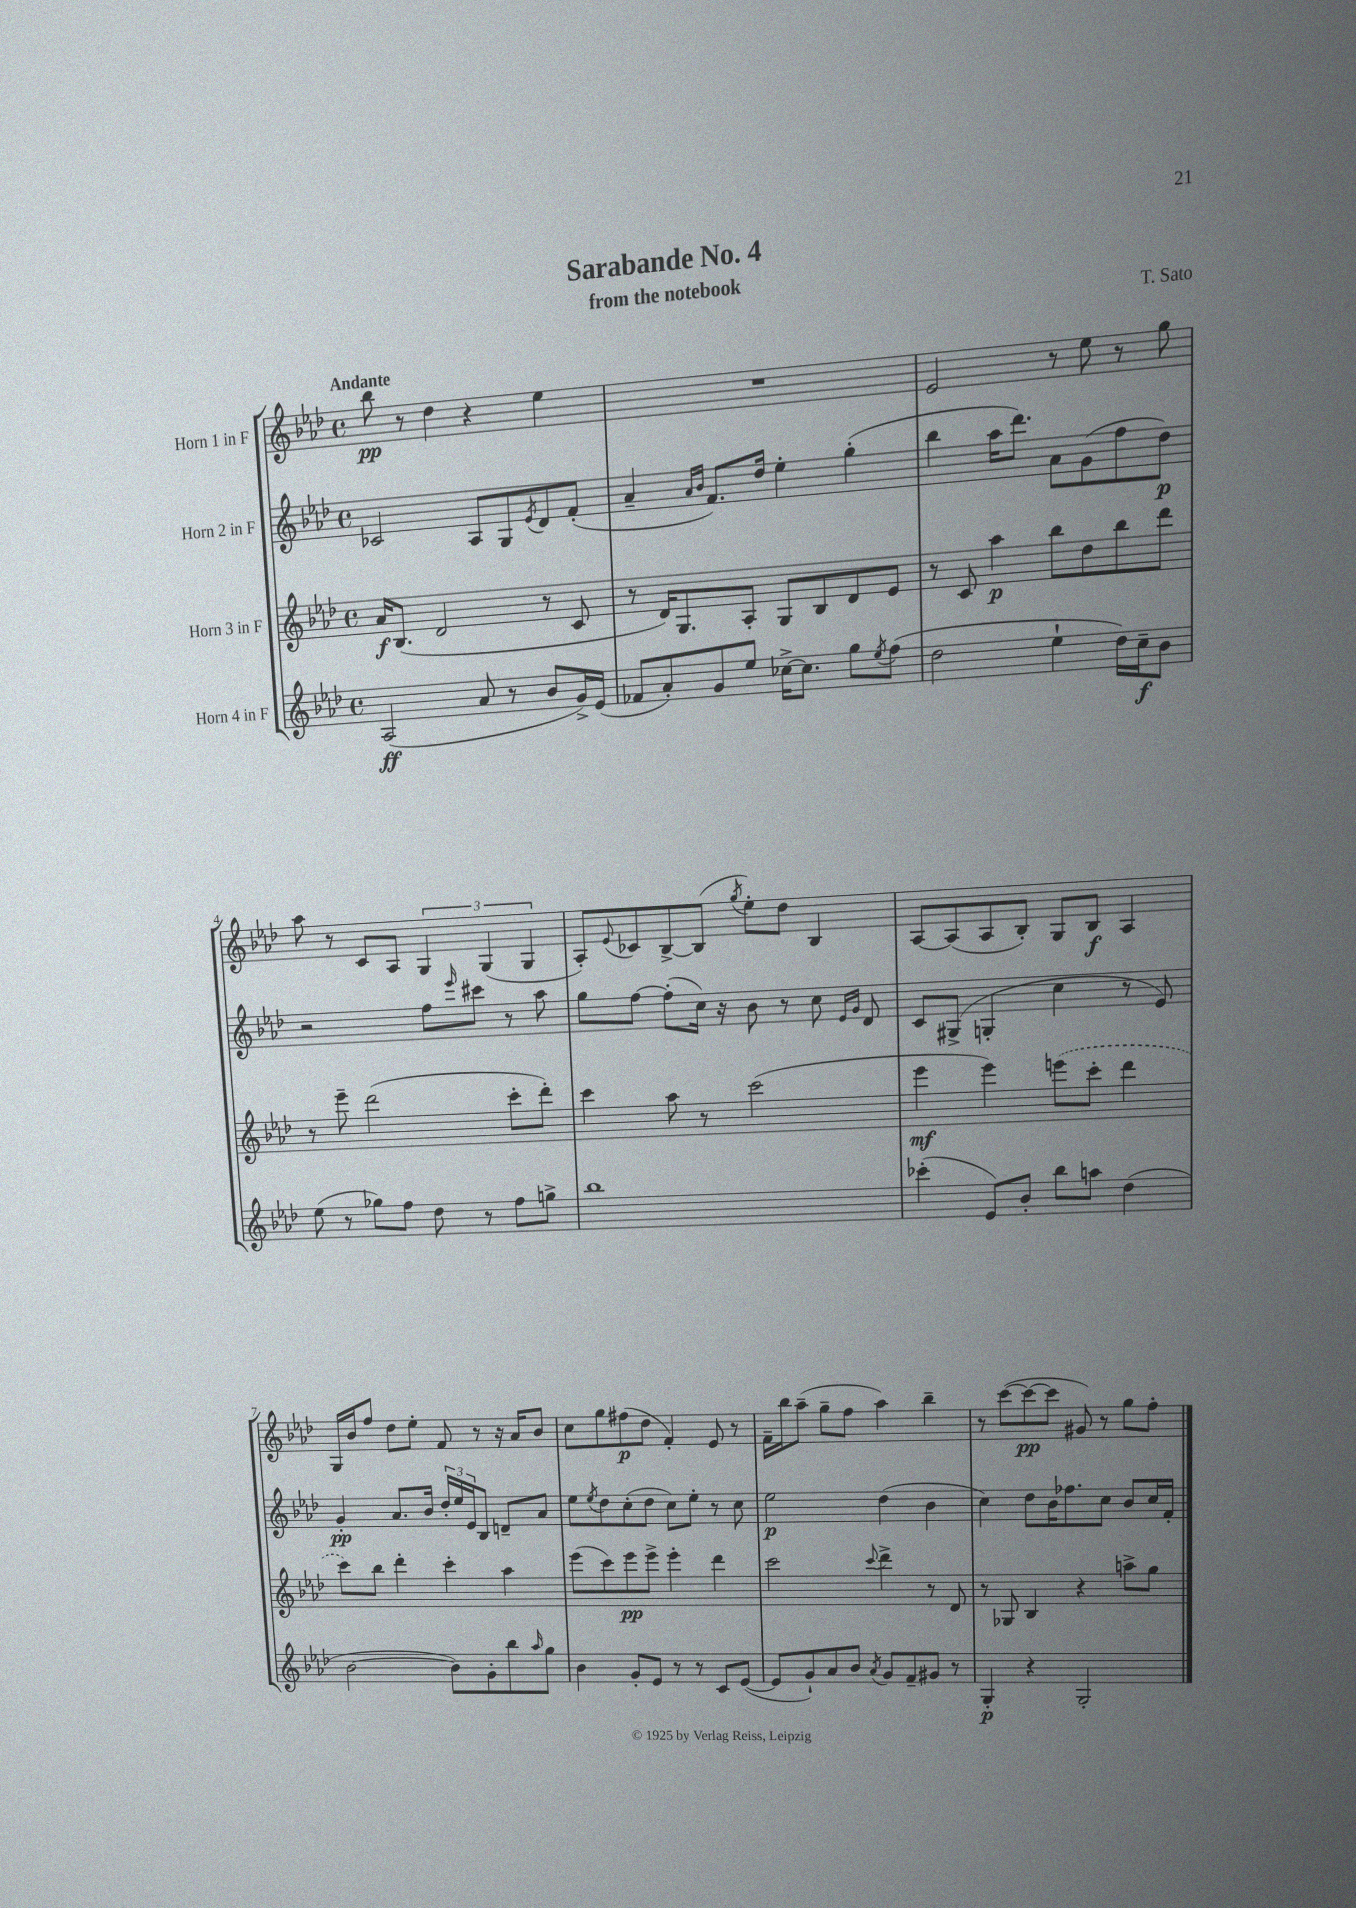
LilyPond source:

\header { title = "Sarabande No. 4" composer = "T. Sato" subtitle = "from the notebook" }
<<
\new StaffGroup <<
\new Staff = "s0" \with { instrumentName = "Horn 1 in F" } {
    \clef treble \key aes \major \defaultTimeSignature \time 4/4 \tempo "Andante"
    bes''8\pp r8 des''4 r4 ees''4 |
    R1 |
    ees'2 r8 ees''8 r8 g''8 |
    aes''8 r8 c'8 aes8 \tuplet 3/2 { g4 g4( g4 } |
    aes8-.) \appoggiatura { ees'8 } ces'8 bes8~-> bes8( \acciaccatura { g''8 } ees''8-.) des''8 bes4 |
    aes8~ aes8( aes8 bes8-.) g8 bes8\f aes4 |
    g16 bes'16 f''8 des''8 ees''8-. f'8 r8 r16 aes'16 bes'8 |
    c''8 g''8 fis''8\p( des''8 f'4-.) ees'8 r8 |
    f'16-- bes''16 aes''8--( g''8-- f''8 aes''4) bes''4-- |
    r8 c'''8~( c'''8~\pp c'''8 gis'8) r8 g''8 f''8-. \bar "|." |
}
\new Staff = "s1" \with { instrumentName = "Horn 2 in F" } {
    \clef treble \key aes \major \defaultTimeSignature \time 4/4
    ces'2 aes8 g8 \acciaccatura { ees'8 } des'8 f'8-.( |
    aes'4-- \grace { aes'16 bes'16 } f'8.) des''16 ees''4-. g''4-.( |
    bes''4 aes''16 des'''8.) aes'8 g'8( f''8 des''8\p) |
    r2 f''8 \grace { ees'''16 } cis'''8 r8 aes''8 |
    g''8 f''8~ f''8-.( c''16) r16 bes'8 r8 c''8 \grace { ees'16 g'16 } des'8 |
    c'8 gis8->( g4-. c''4 r8 ees'8) |
    g'4-.\pp aes'8. bes'16 \tuplet 3/2 { des''16-. ees''16 ees'16 } bes8 d'8-- aes'8 |
    ees''8 \acciaccatura { ees''8 } des''8 c''8-.( des''8 c''8) ees''8-. r8 c''8 |
    ees''2\p des''4( bes'4 |
    c''4) des''8 bes'16 fes''8. c''8 bes'8 c''16 f'16-. \bar "|." |
}
\new Staff = "s2" \with { instrumentName = "Horn 3 in F" } {
    \clef treble \key aes \major \defaultTimeSignature \time 4/4
    aes'16\f bes8.( des'2 r8 c'8 |
    r8 des'16) g8. aes8-. g8 bes8 des'8 ees'8 |
    r8 c'8 aes''4\p bes''8 des''8 bes''8 des'''8 |
    r8 ees'''8-- des'''2( c'''8-. des'''8-.) |
    c'''4 aes''8 r8 c'''2( |
    ees'''4\mf ees'''4) \once \slurDashed e'''8( c'''8-. des'''4 |
    c'''8) bes''8 des'''4-. c'''4-. aes''4 |
    ees'''8( c'''8) ees'''8\pp ees'''8-> ees'''4-. des'''4 |
    c'''2 \appoggiatura { c'''8 } des'''4-> r8 des'8 |
    r8 ges8 bes4 r4 a''8-> g''8 \bar "|." |
}
\new Staff = "s3" \with { instrumentName = "Horn 4 in F" } {
    \clef treble \key aes \major \defaultTimeSignature \time 4/4
    aes2\ff( aes'8 r8 bes'8 g'16->) ees'16( |
    fes'8 aes'8-.) g'8 ees''8 ces''16~-> ces''8. g''8 \acciaccatura { ees''8 } f''8( |
    des''2 ees''4-! des''16) c''16--\f bes'8 |
    ees''8( r8 ges''8) f''8 des''8 r8 f''8 g''8-> |
    bes''1 |
    ces'''4-.( ees'8) bes'8-. bes''8 a''8 des''4( |
    bes'2~ bes'8) g'8-. bes''8 \grace { aes''16 } g''8 |
    bes'4 g'8-. ees'8 r8 r8 c'8 ees'8~( |
    ees'8 g'8-!) aes'8 bes'8 \acciaccatura { aes'8 } g'8 f'8-- gis'8 r8 |
    g4-.\p r4 g2-. \bar "|." |
}
>>
>>
